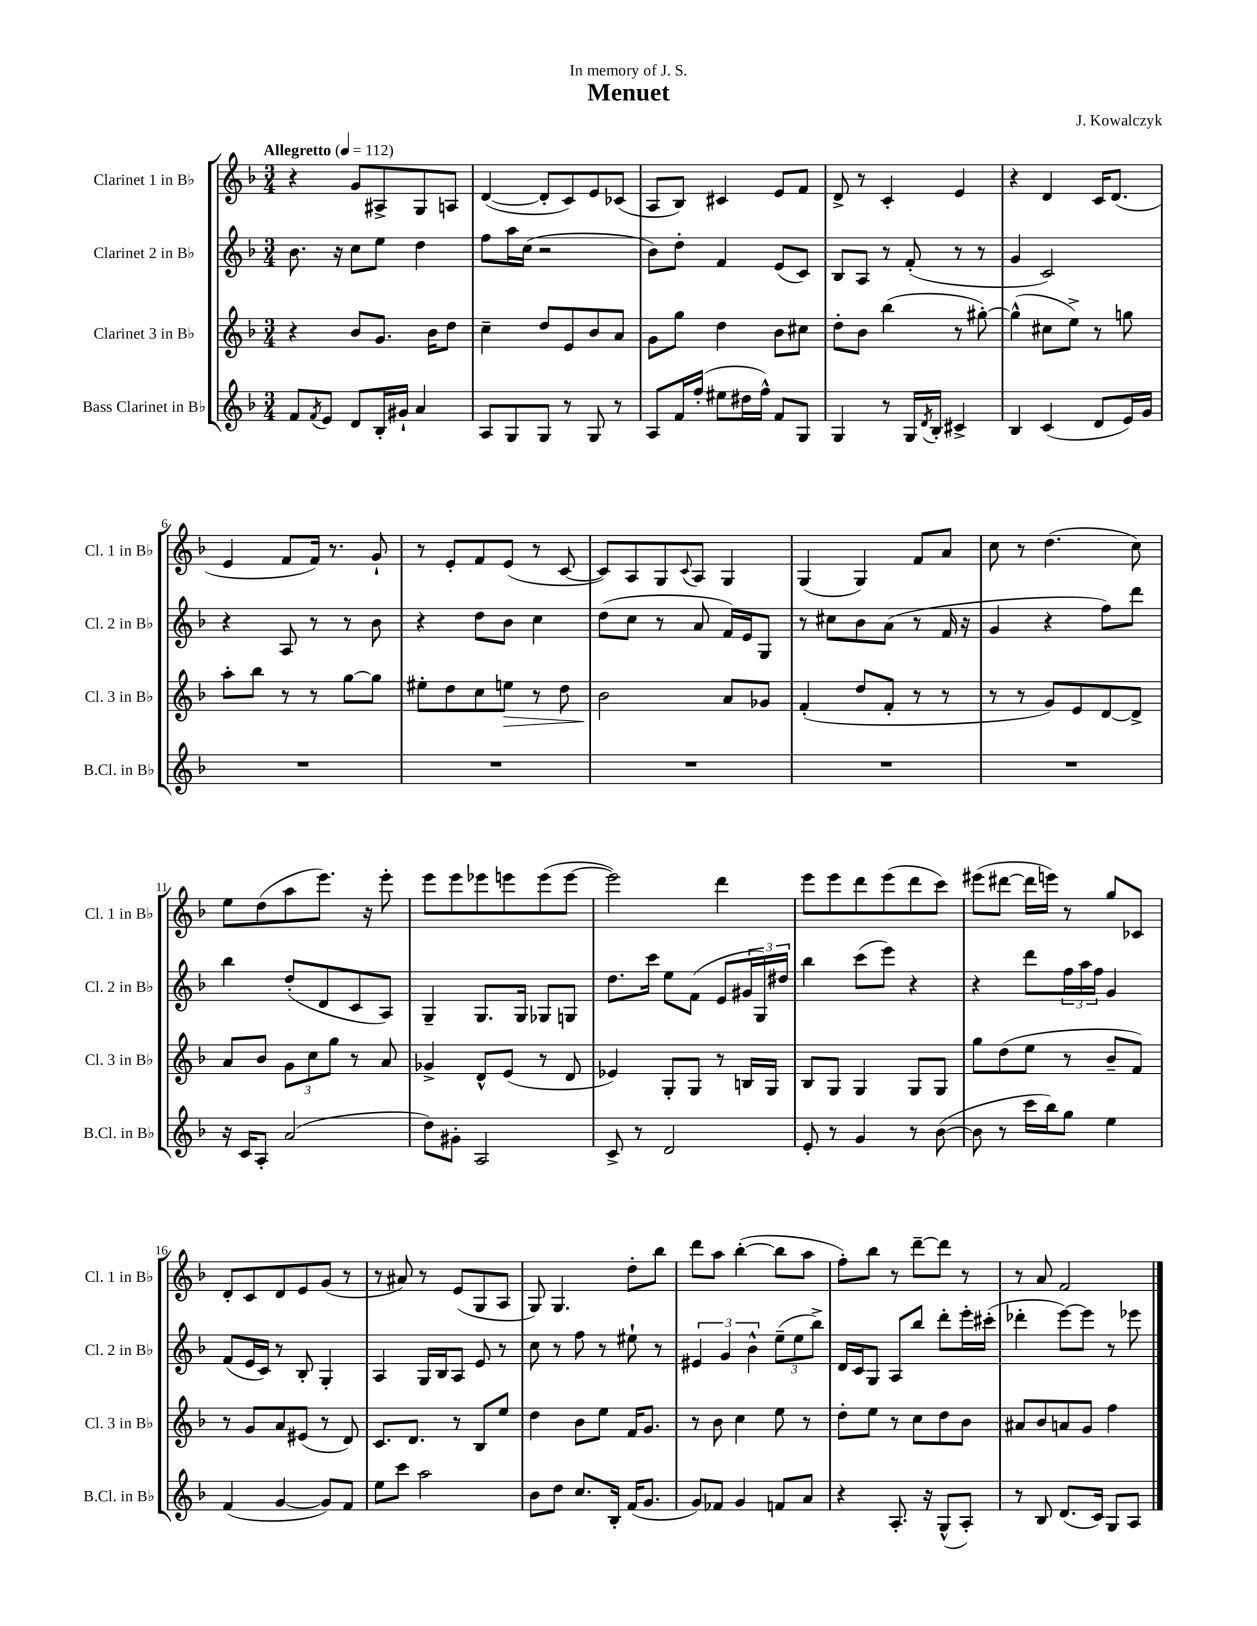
\header { title = "Menuet" composer = "J. Kowalczyk" dedication = "In memory of J. S." }
<<
\new StaffGroup <<
\new Staff = "s0" \with { instrumentName = "Clarinet 1 in Bb" shortInstrumentName = "Cl. 1 in Bb" } {
    \clef treble \key f \major \numericTimeSignature \time 3/4 \tempo "Allegretto" 4 = 112
    r4 g'8 ais8-> g8 a8 |
    d'4~( d'8-. c'8) e'8 ces'8( |
    a8 bes8) cis'4 e'8 f'8 |
    d'8-> r8 c'4-. e'4 |
    r4 d'4 c'16 d'8.( |
    e'4 f'8 f'16) r8. g'8-! |
    r8 e'8-. f'8 e'8( r8 c'8~ |
    c'8) a8 g8 \appoggiatura { c'8 } a8 g4 |
    g4( g4) f'8 a'8 |
    c''8 r8 d''4.( c''8) |
    e''8 d''8( a''8 e'''8.) r16 e'''8-. |
    e'''8 e'''8 ees'''8 e'''8 e'''8( e'''8~ |
    e'''2) d'''4 |
    e'''8 e'''8 d'''8 e'''8( d'''8 c'''8) |
    eis'''8( dis'''8~ dis'''16 e'''16) r8 g''8 ces'8 |
    d'8-. c'8 d'8 e'8 g'8( r8 |
    r8 ais'8) r8 e'8( g8 a8 |
    g8) g4. d''8-. bes''8 |
    d'''8 a''8 bes''4~-.( bes''8 a''8 |
    f''8-.) bes''8 r8 d'''8~-- d'''8 r8 |
    r8 a'8 f'2 \bar "|." |
}
\new Staff = "s1" \with { instrumentName = "Clarinet 2 in Bb" shortInstrumentName = "Cl. 2 in Bb" } {
    \clef treble \key f \major \numericTimeSignature \time 3/4
    bes'8. r16 c''8 e''8 d''4 |
    f''8 a''16 c''16( r2 |
    bes'8) d''8-. f'4 e'8( c'8) |
    bes8 a8 r8 f'8-.( r8 r8 |
    g'4 c'2) |
    r4 a8 r8 r8 bes'8 |
    r4 d''8 bes'8 c''4 |
    d''8( c''8 r8 a'8 f'16) e'16 g8 |
    r8 cis''8 bes'8 a'8( r8 f'16 r16 |
    g'4 r4 f''8) d'''8 |
    bes''4 d''8-.( d'8 c'8 a8) |
    g4-- g8. g16 ges8 g8 |
    d''8. c'''16 e''8 f'8( e'8 \tuplet 3/2 { gis'16 g16) dis''16 } |
    bes''4 c'''8( e'''8) r4 |
    r4 d'''8 \tuplet 3/2 { f''16 a''16 f''16 } g'4 |
    f'8( e'16 c'16) r8 bes8-. g4-. |
    a4 g16 bes16 a8 e'8 r8 |
    c''8 r8 f''8 r8 eis''8-! r8 |
    \tuplet 3/2 { eis'4 g'4 bes'4-^ } \tuplet 3/2 { e''8--( e''8 bes''8->) } |
    d'16 c'16 g8 a8 bes''8 d'''8-. e'''16-. cis'''16-.( |
    des'''4-. e'''8~) e'''8 r8 ees'''8 \bar "|." |
}
\new Staff = "s2" \with { instrumentName = "Clarinet 3 in Bb" shortInstrumentName = "Cl. 3 in Bb" } {
    \clef treble \key f \major \numericTimeSignature \time 3/4
    r4 bes'8 g'8. bes'16 d''8 |
    c''4-- d''8 e'8 bes'8 a'8 |
    g'8 g''8 d''4 bes'8 cis''8 |
    d''8-. bes'8 bes''4( r8 gis''8~-.) |
    gis''4-^( cis''8 e''8->) r8 g''8 |
    a''8-. bes''8 r8 r8 g''8~ g''8 |
    eis''8-. d''8 c''8 e''8\> r8 d''8 |
    bes'2\! a'8 ges'8 |
    f'4-.( d''8 f'8-. r8 r8 |
    r8 r8 g'8) e'8 d'8~ d'8-> |
    a'8 bes'8 \tuplet 3/2 { g'8 c''8 g''8 } r8 a'8 |
    ges'4-> d'8-^ e'8( r8 d'8 |
    ees'4) g8-. g8 r8 b16 g16 |
    bes8 g8 g4 g8 g8 |
    g''8 d''8( e''8 r8 bes'8-- f'8) |
    r8 g'8 a'8 eis'8( r8 d'8) |
    c'8. d'8. r8 bes8 e''8 |
    d''4 bes'8 e''8 f'16 g'8. |
    r8 bes'8 c''4 e''8 r8 |
    d''8-. e''8 r8 c''8 d''8 bes'8 |
    ais'8 bes'8 a'8 g'8 f''4 \bar "|." |
}
\new Staff = "s3" \with { instrumentName = "Bass Clarinet in Bb" shortInstrumentName = "B.Cl. in Bb" } {
    \clef treble \key f \major \numericTimeSignature \time 3/4
    f'8 \acciaccatura { f'8 } e'8 d'8 bes16-. gis'16-! a'4 |
    a8 g8 g8 r8 g8 r8 |
    a8 f'16 f''16-.( eis''8 dis''16 f''16-^) f'8 g8 |
    g4 r8 g16 \acciaccatura { d'8 } bes16-. cis'4-> |
    bes4 c'4( d'8 e'16) g'16 |
    R2. |
    R2. |
    R2. |
    R2. |
    R2. |
    r16 c'16 a8-. a'2( |
    d''8) gis'8-. a2 |
    c'8-> r8 d'2 |
    e'8-. r8 g'4 r8 bes'8~( |
    bes'8 r8 c'''16 bes''16) g''8 e''4 |
    f'4( g'4~ g'8) f'8 |
    e''8 c'''8 a''2 |
    bes'8 d''8 c''8. bes16-. f'16( g'8. |
    g'8) fes'8 g'4 f'8 a'8 |
    r4 a8.-. r16 g8-^( a8-.) |
    r8 bes8 d'8.( c'16) g8 a8 \bar "|." |
}
>>
>>
